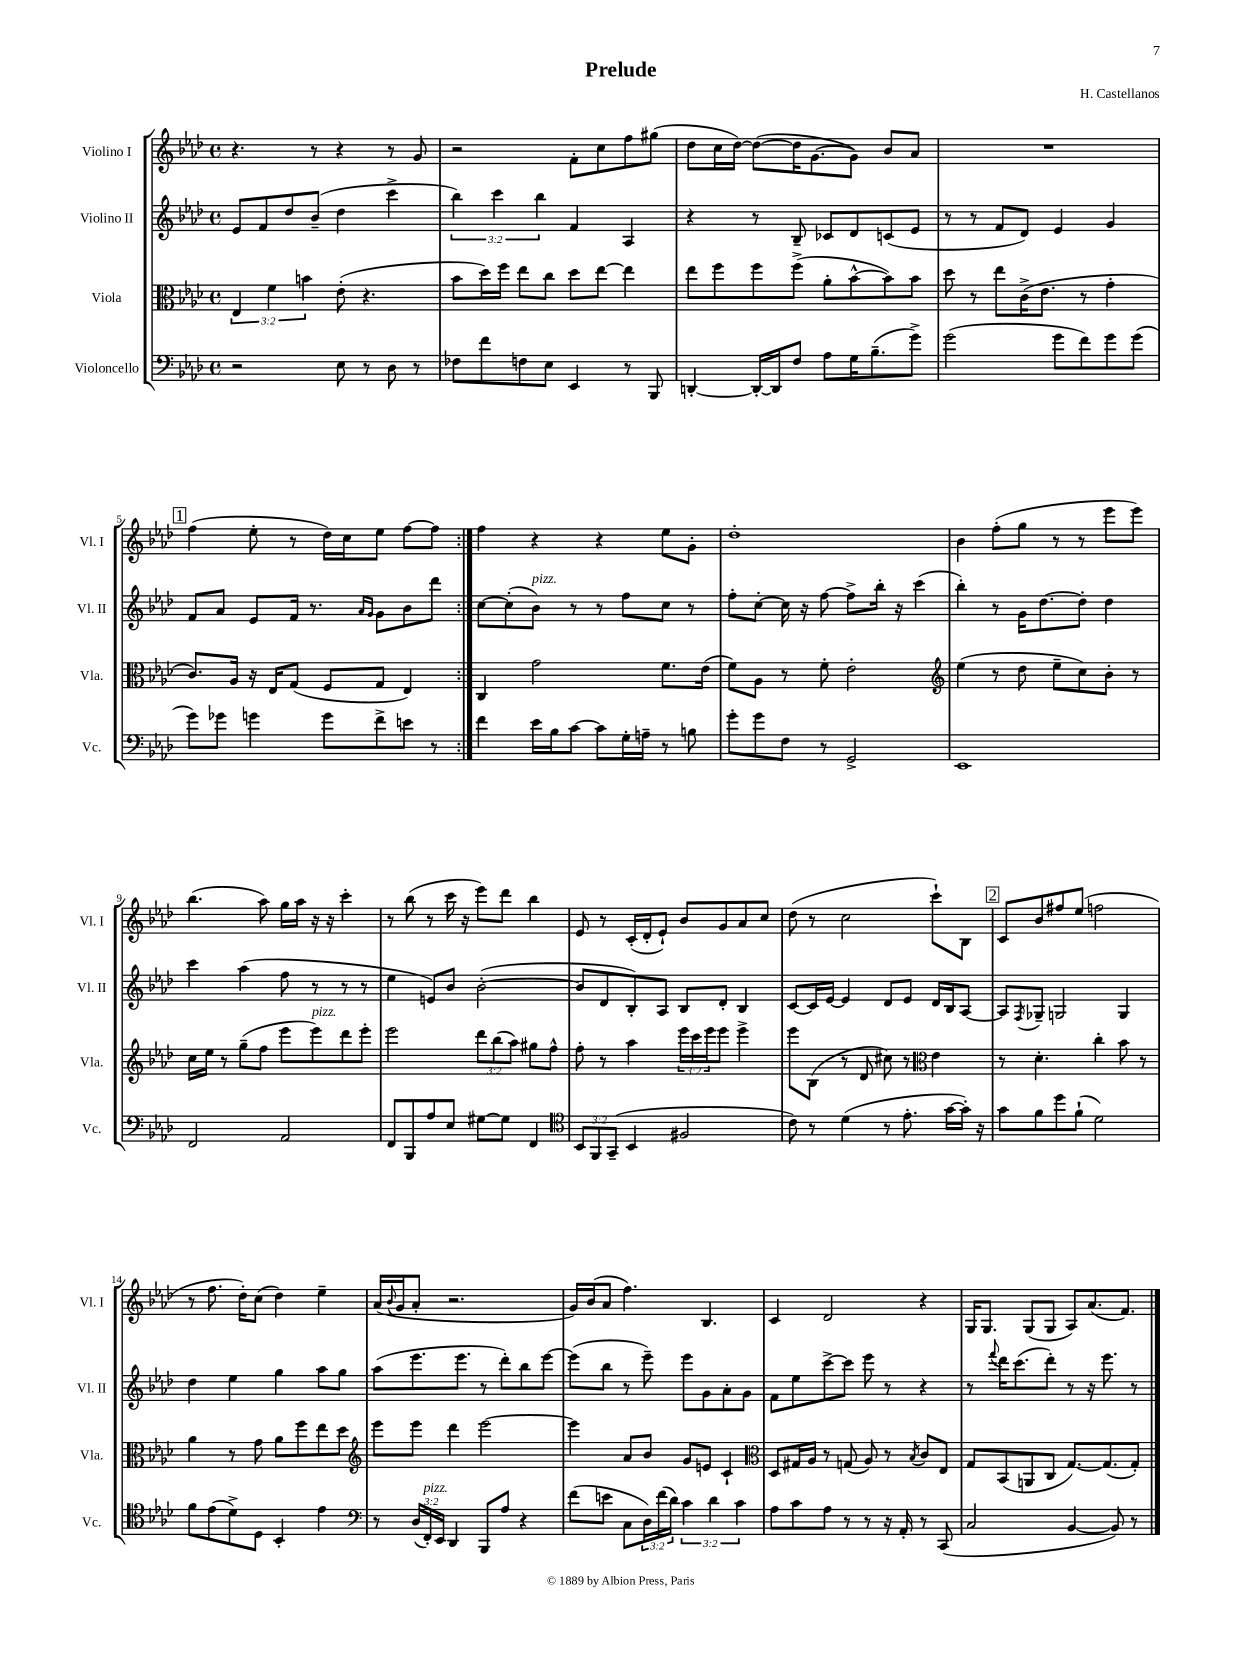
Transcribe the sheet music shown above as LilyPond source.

\header { title = "Prelude" composer = "H. Castellanos" }
<<
\new StaffGroup <<
\new Staff = "s0" \with { instrumentName = "Violino I" shortInstrumentName = "Vl. I" } {
    \clef treble \key aes \major \defaultTimeSignature \time 4/4
    \repeat volta 2 { r4. r8 r4 r8 g'8 |
    r2 f'8-. c''8 f''8 gis''8( |
    des''8 c''16 des''16~) des''8~( des''16 g'8.~ g'8) bes'8 aes'8 |
    R1 |
    \mark \markup { \box "1" } f''4( ees''8-. r8 des''16) c''16 ees''8 f''8~ f''8 | }
    f''4 r4 r4 ees''8 g'8-. |
    des''1-. |
    bes'4 f''8-.( g''8 r8 r8 ees'''8 ees'''8) |
    bes''4.( aes''8) g''16 aes''16 r16 r16 c'''4-. |
    r8 bes''8( r8 c'''16 r16 ees'''8) des'''8 bes''4 |
    ees'8 r8 c'16-.( des'16-. ees'8-!) bes'8 g'8 aes'8 c''8 |
    des''8( r8 c''2 c'''8-!) bes8 |
    \mark \markup { \box "2" } c'8 bes'8 fis''8 ees''8( f''2 |
    r8 f''8. des''16-.) c''8( des''4) ees''4-- |
    aes'16( \appoggiatura { bes'8 } g'16 aes'8-. r2. |
    g'16) bes'16( aes'8 f''4.) bes4. |
    c'4 des'2 r4 |
    g16 g8. g8( g8 aes8) aes'8.( f'8.) \bar "|." |
}
\new Staff = "s1" \with { instrumentName = "Violino II" shortInstrumentName = "Vl. II" } {
    \clef treble \key aes \major \defaultTimeSignature \time 4/4 \override Staff.TupletNumber.text = #tuplet-number::calc-fraction-text
    \repeat volta 2 { ees'8 f'8 des''8 bes'8--( des''4 c'''4-> |
    \tuplet 3/2 { bes''4) c'''4 bes''4 } f'4 aes4 |
    r4 r8 bes8-- ces'8 des'8 c'8( ees'8 |
    r8 r8 f'8 des'8) ees'4 g'4 |
    \mark \markup { \box "1" } f'8 aes'8 ees'8 f'16 r8. \grace { aes'16 g'16 } g'8 bes'8 des'''8 | }
    c''8~ c''8-.( bes'8^\markup { \italic "pizz." }) r8 r8 f''8 c''8 r8 |
    f''8-. c''8~-. c''16 r16 f''8~ f''8-> bes''16-. r16 c'''4( |
    bes''4-.) r8 g'16 des''8.~ des''8-. des''4 |
    c'''4 aes''4( f''8 r8 r8 r8 |
    ees''4 e'8) bes'8 bes'2~-.( |
    bes'8 des'8 bes8-.) aes8 bes8 des'8-. bes4 |
    c'8~ c'16 ees'16~ ees'4 des'8 ees'8 des'16 bes16 aes8~ |
    \mark \markup { \box "2" } aes8 \acciaccatura { f8 } ges8-- g2 g4 |
    des''4 ees''4 g''4 aes''8 g''8 |
    aes''8( ees'''8. ees'''8. r8 des'''8-.) bes''8 ees'''8~ |
    ees'''8( bes''8 r8 ees'''8--) ees'''8 g'8 aes'8-. g'8 |
    f'8 ees''8 c'''8~-> c'''8 ees'''8 r8 r4 |
    r8 \appoggiatura { f'''8 } des'''16 c'''8.( des'''8-.) r8 r16 ees'''8. r8 \bar "|." |
}
\new Staff = "s2" \with { instrumentName = "Viola" shortInstrumentName = "Vla." } {
    \clef alto \key aes \major \defaultTimeSignature \time 4/4 \override Staff.TupletNumber.text = #tuplet-number::calc-fraction-text
    \repeat volta 2 { \tuplet 3/2 { ees4 f'4 b'4 } ees'8-.( r4. |
    bes'8 des''16) f''16 ees''8 c''8 des''8 ees''8~ ees''4 |
    ees''8 f''8 f''8 f''8->( aes'8-. bes'8~-^ bes'8) bes'8 |
    des''8 r8 ees''8 c'16->( ees'8. r8 g'4-. |
    \mark \markup { \box "1" } c'8.) aes16 r16 ees16 g8( f8 g8 ees4) | }
    c4 g'2 f'8. ees'16( |
    f'8) aes8 r8 f'8-. ees'2-. |
    \clef treble ees''4( r8 des''8 ees''8-- c''8) bes'8-. r8 |
    c''16 ees''16 r8 g''8--( f''8 ees'''8 ees'''8^\markup { \italic "pizz." }) des'''8 ees'''8-. |
    ees'''2 \tuplet 3/2 { des'''8 bes''8( aes''8) } gis''8 f''8-^ |
    f''8-. r8 aes''4 \tuplet 3/2 { ees'''16 c'''16 ees'''16 } ees'''8 ees'''4-> |
    ees'''8 bes8( r8 des'8 cis''8) r8 \clef alto ees'4 |
    \mark \markup { \box "2" } r8 des'4.-. c''4-. bes'8 r8 |
    aes'4 r8 g'8 aes'8 f''8 ees''8 des''8 |
    \clef treble ees'''8 ees'''8 des'''4 ees'''2~ |
    ees'''4 aes'8 bes'8 g'8 e'8 c'4-! |
    \clef alto des8 gis16 aes16 r8 g8( aes8) r8 \acciaccatura { bes8 } c'8 ees8 |
    g8 bes,8( a,8 c8 g8.~) g8.( g8-.) \bar "|." |
}
\new Staff = "s3" \with { instrumentName = "Violoncello" shortInstrumentName = "Vc." } {
    \clef bass \key aes \major \defaultTimeSignature \time 4/4 \override Staff.TupletNumber.text = #tuplet-number::calc-fraction-text
    \repeat volta 2 { r2 ees8 r8 des8 r8 |
    fes8 f'8 f8 ees8 ees,4 r8 bes,,8 |
    d,4~-. d,16~-. d,16 f8 aes8 g16 bes8.--( g'8->) |
    g'2( g'8 f'8) g'8 g'8( |
    \mark \markup { \box "1" } g'8) ges'8 g'4 g'8 f'8-> e'8 r8 | }
    f'4 ees'16 bes16 c'8~ c'8 g16-. a16-- r8 b8 |
    g'8-. g'8 f8 r8 g,2-> |
    ees,1 |
    f,2 aes,2 |
    f,8 bes,,8 aes8 ees8 gis8~ gis8 f,4 |
    \clef tenor \tuplet 3/2 { bes,8 f,8 g,8--( } bes,4 fis2 |
    c'8) r8 des'4( r8 ees'8.-. g'16~ g'16-.) r16 |
    \mark \markup { \box "2" } g'8 f'8 des''8 f'8-!( des'2) |
    f'8 ees'8( des'8->) des8 bes,4-. ees'4 |
    \clef bass r8 \tuplet 3/2 { des16( f,16-.^\markup { \italic "pizz." }) ees,16 } des,4 bes,,8 aes8 r4 |
    f'8( e'8 c8 \tuplet 3/2 { des16) f'16( des'16) } \tuplet 3/2 { c'4 des'4 c'4 } |
    aes8 c'8 aes8 r8 r8 r16 aes,16-. r8 c,8( |
    c2 bes,4~ bes,8) r8 \bar "|." |
}
>>
>>
